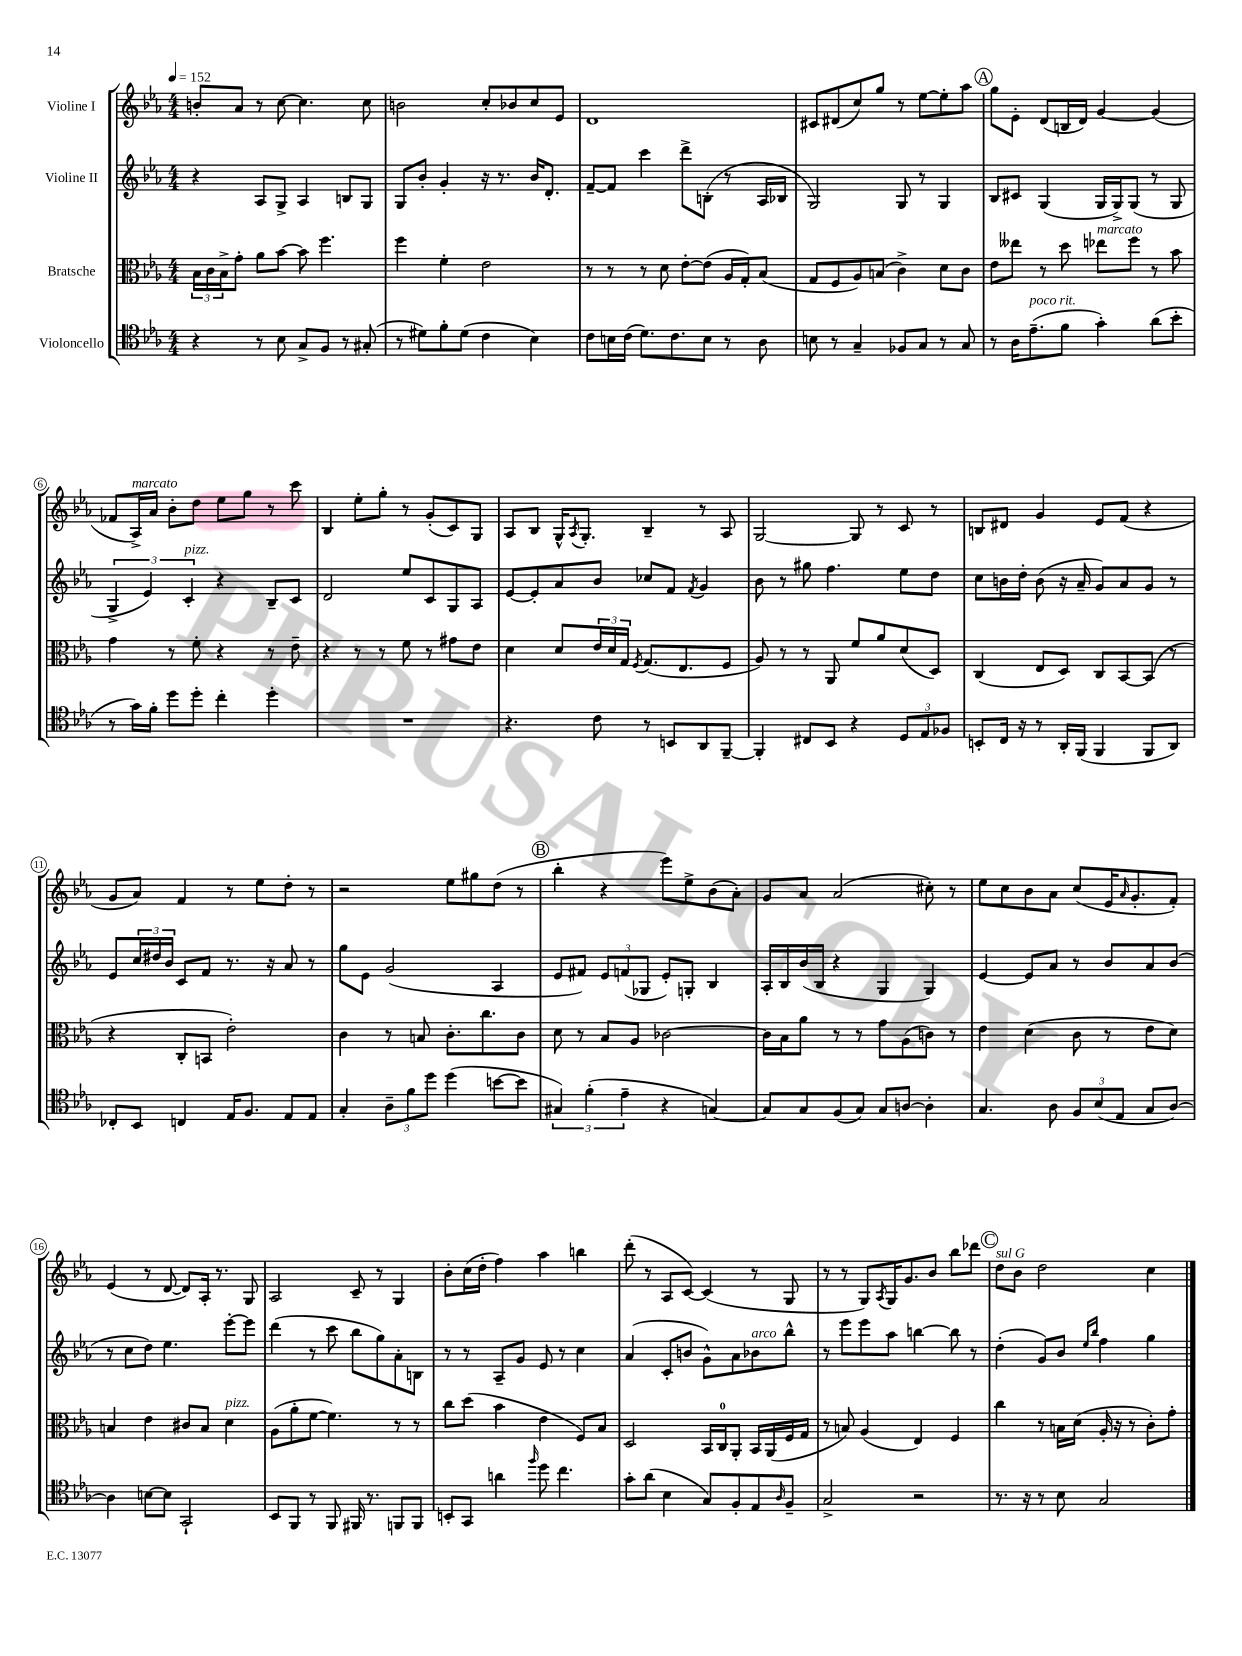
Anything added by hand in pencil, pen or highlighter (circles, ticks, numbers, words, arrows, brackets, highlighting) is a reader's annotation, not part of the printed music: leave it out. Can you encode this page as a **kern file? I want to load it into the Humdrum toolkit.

**kern	**kern	**kern	**kern
*part4	*part3	*part2	*part1
*staff4	*staff3	*staff2	*staff1
*I"Violoncello	*I"Bratsche	*I"Violine II	*I"Violine I
*clefC4	*clefC3	*clefG2	*clefG2
*k[b-e-a-]	*k[b-e-a-]	*k[b-e-a-]	*k[b-e-a-]
*M4/4	*M4/4	*M4/4	*M4/4
*MM152	*MM152	*MM152	*MM152
=1	=1	=1	=1
4r	24B-\LL	4r	8bn'/L
.	24c\	.	.
.	24B-^\J	.	.
.	8g'\J	.	8a-/J
8r	8a-\L	8A-/L	8r
8B-\	[8b-\J	8G^/J	[8cc\
8G^/L	8b-\]	4A-/	4.cc\]
8F/J	4.ff\	.	.
8r	.	8Bn/L	.
(8G#X'/	.	8G/J	8cc\
=2	=2	=2	=2
8r	4ff\	8G/L	2bn\
8d#X\L)	.	8b-'/J	.
8f'\	4f'\	4g'/	.
(8d#\J	.	.	.
4c\	2e-\	16r	8cc'/L
.	.	8.r	.
.	.	.	8b-X/
4B-\)	.	16b-/KL	8cc/
.	.	8.d'/J	.
.	.	.	8e-/J
=3	=3	=3	=3
8c\L	8r	[8f~/L	1d
16Bn\L	8r	8f/J]	.
(16c\JJ	.	.	.
8.d\L)	8r	4ccc\	.
.	8d\	.	.
8.c\	.	.	.
.	[8e-'\L	8ddd^\L	.
8B\J	(8e-\J]	(8Bn'\J	.
8r	16A-/LL	8r	.
.	16G'/J)	.	.
8A-\	(8B-/J	16A-/LL	.
.	.	16B-X/JJ	.
=4	=4	=4	=4
8Bn\	8G/L	2G/)	8c#X/L
8r	8F/	.	(8d#X/
4G~/	8A-/)	.	8cc/)
.	(8Bn/J	.	8gg/J
8F-X/L	4c^\)	8G/	8r
8G/J	.	8r	[8ee-\L
8r	8d\L	4G/	8ee-'\]
8G/	8c\J	.	8aa-\J
!!LO:REH:place=s1:t=A
=5	=5	=5	=5
8r	8e-\L	8B-/L	8gg\L
16A-\KL	8ee--X\J	8c#X/J	8e-'\J
!LO:TX:a:i:t=poco rit.	!	!	!
(8.e-~\	.	.	.
.	8r	(4G/	(8d/L
8f\J	8dd\	.	16Bn/L
.	.	.	16d/JJ)
!	!LO:TX:a:i:t=marcato	!	!
4g'\)	8ee-X\L	16G/LL	[4g/
.	.	16G^/J)	.
.	8ff\J	(8G/J	.
(8a-\L	8r	8r	(4g/]
8b-'\J	8b-\	8G/	.
!!LO:LB:g=z
=6	=6	=6	=6
8r	4g\	6G^/	8f-X/L
!	!	!	!LO:TX:a:i:t=marcato
16g\LL)	.	.	16A-^/L)
.	.	6e-/)	.
16f'\JJ	.	.	16a-/JJ
8dd\L	8r	.	8b-'\L
!	!	!LO:TX:a:i:t=pizz.	!
.	.	6c'/	.
8dd'\J	8f'\	.	8dd\J
4cc'\	4r	4r	8ee-\L
.	.	.	8gg\J
4dd'\	8r	8B-~/L	8r
.	8e-~\	8c/J	8ccc\
=7	=7	=7	=7
1r	4r	2d/	4B-/
.	8r	.	8ee-'\L
.	8r	.	8gg'\J
.	8f\	8ee-/L	8r
.	8r	8c/	(8g'/L
.	8g#X\L	8G/	8c/)
.	8e-\J	8A-/J	8G/J
=8	=8	=8	=8
4.r	4d\	[8e-/L	8A-/L
.	.	8e-'/]	8B-/J
.	8d/L	8a-/	16G^^/KL
.	.	.	8qA-/
.	.	.	8.G'/J
8c\	24e-/L	8b-/J	.
.	24d/	.	.
.	24G/JJ	.	.
.	8qF/	.	.
8r	(8.G/L	8cc-X/L	4B-~/
8BBn/L	.	8f/J	.
.	8.E-/	.	.
.	.	8qf/	.
8AA-/	.	4g/	8r
[8FF~/J	8F/J	.	8A-/
=9	=9	=9	=9
4FF'/]	8A-/)	8b-\	[2G/
.	8r	8r	.
8C#X/L	8r	8gg#X\	.
8BB-/J	8AA-/	4.ff\	.
4r	8f/L	.	8G/]
.	8a-/	.	8r
12D/L	(8d/	8ee-\L	8c/
12E-/	.	.	.
.	8D/J)	8dd\J	8r
12F-X/J	.	.	.
=10	=10	=10	=10
8BBn'/L	(4C/	8cc\L	8Bn/L
16C/Jk	.	16bn\L	8d#X/J
16r	.	16dd'\JJ	.
8r	8E-/L	(8b\	4g/
16AA-'/LL	8D/J)	16r	.
(16FF/JJ	.	16a-~/	.
4FF/	8C/L	8g/L)	8e-/L
.	[8BB-/	8a-/	(8f/J
8FF/L	(8BB-/J]	8g/J	4r
8AA-/J)	8r	8r	.
!!LO:LB:g=z
=11	=11	=11	=11
8C-X'/L	4r	8e-/L	8g/L
8BB-/J	.	24cc/L	8a-/J)
.	.	24dd#X/	.
.	.	24b-/JJ	.
4Cn/	8C'/L	8c/L	4f/
.	8BBn/J	8f/J	.
16E-/KL	2e-'\)	8.r	8r
8.F/J	.	.	.
.	.	.	8ee-\L
.	.	16r	.
8E-/L	.	8a-/	8dd'\J
8E-/J	.	8r	8r
=12	=12	=12	=12
4G'/	4c\	8gg\L	2r
.	.	8e-\J	.
12A-~\L	8r	(2g/	.
12f\	.	.	.
.	8Bn/	.	.
12dd\J	.	.	.
(4dd\	8.c'\L	.	8ee-\L
.	.	.	8gg#X\
.	8.cc\	.	.
[8bn\L	.	4A-/	(8dd\J
8b\J]	8c\J	.	8r
!!LO:REH:place=s1:t=B
=13	=13	=13	=13
6G#X/)	8d\	8e-/L	4bb-'\
.	8r	8f#X/J)	.
(6f'\	.	.	.
.	8B-/L	12e-/L	4r
6e-~\	.	(12fn/	.
.	8A-/J	.	.
.	.	12G-X/J	.
4r	[2c-X\	8e-'/L)	8eee-\L)
.	.	8Gn'/J	8ee-^\
[4Gn/)	.	4B-/	(8b-\
.	.	.	8a-'\J)
=14	=14	=14	=14
8G/L]	16c-\LL]	16A-'/LL	8g/L
.	16B-\J	16B-/	.
8G/	8a-\J	(16b-/	8a-/J
.	.	16B-/JJ	.
(8F/	8r	4r	(2a-/
8G/J)	8r	.	.
8G/L	8g\L	4G/	.
[8An/J	(8A-\	.	.
4A'\]	8cn\J)	4G/)	8cc#X'\)
.	8r	.	8r
=15	=15	=15	=15
4.G/	4e-\	[4e-/	8ee-\L
.	.	.	8cc\
.	(4d\	8e-/L]	8b-\
8A-\	.	8a-/J	8a-\J
12F/L	8c\	8r	(8cc/L
(12B-/	.	.	.
.	8r	8b-/L	16e-/K
12E-/J	.	.	.
.	.	.	16qqa-/
.	.	.	8.g'/
8G/L	8e-\L	8a-/	.
[8A-/J)	8d\J)	(8b-/J	8f'/J)
!!LO:LB:g=z
=16	=16	=16	=16
4A-\]	4Bn/	8r	(4e-/
.	.	8cc\L	.
[8Bn\L	4e-\	8dd\J)	8r
8B\J]	.	4.ee-\	[8d/
2GG`/	8c#X/L	.	8d/L])
.	8B/J	.	16A-'/Jk
.	.	.	8.r
!	!LO:TX:a:i:t=pizz.	!	!
.	4d\	[8eee-'\L	.
.	.	8eee-\J]	8G/
=17	=17	=17	=17
8BB-/L	(8A-\L	(4ddd\	2A-/
8FF/J	8a-'\	.	.
8r	[8f\J	8r	.
8FF/	4.f\])	8ccc\	.
16FF#X/	.	8bb-\L	8c~/
8.r	.	.	.
.	.	8gg\)	8r
8FFn/L	8r	8a-'\	4G/
8FF/J	8r	8Bn\J	.
=18	=18	=18	=18
8BBn'/L	8cc\L	8r	8b-'\L
8GG/J	(8dd\J	8r	(16cc\L
.	.	.	16dd'\JJ
4an\	4b-\	8A-~/L	4ff\)
.	.	8g/J	.
16qqff/	.	.	.
8dd\	4e-\	8e-/	4aa-\
4.cc\	.	8r	.
.	8F/L)	4cc\	4bbn\
.	8B-/J	.	.
=19	=19	=19	=19
8g'\L	2D/	(4a-/	(8ddd'\
(8a-\J	.	.	8r
4B-\	.	8c'/L	8A-/L
.	.	8bn/J	[8c/J)
8G/L)	16BB-/LL	8g^^\L)	(4c/]
.	16C/J	.	.
8F'/	8AA-'/J	8a-\	.
!	!	!LO:TX:a:i:t=arco	!
8E-/	16BB-/LL	8b-X\	8r
.	(16AA-/	.	.
16qqA-/	.	.	.
8F~/J	16F/	8bb-^^\J	8G/
.	16G/JJ	.	.
=20	=20	=20	=20
2G^/	8r	8r	8r
.	8Bn/)	8eee-\L	8r
.	(4A-/	8eee-\	8G/L)
.	.	.	8qA-/
.	.	8aa-\J	16G/K
.	.	.	8.g/
2r	4E-/)	[4bbn\	.
.	.	.	8b-/J
.	4F/	8bb\]	8bb-\L
.	.	8r	8ddd-X\J
!!LO:REH:place=s1:t=C
=21	=21	=21	=21
!	!	!	!LO:TX:a:i:t=sul G
8.r	4cc\	(4dd'\	8dd\L
.	.	.	8b-\J
16r	.	.	.
8r	8r	8g/L)	2dd\
8B-\	16Bn\LL	8b-/J	.
.	(16d\JJ	.	.
.	.	16qqee-/LL	.
.	.	16qqbb-/JJ	.
2G/	16A-'/	4ff\	.
.	16r	.	.
.	8r	.	.
.	8c'\L)	4gg\	4cc\
.	8g'\J	.	.
==	==	==	==
*-	*-	*-	*-
